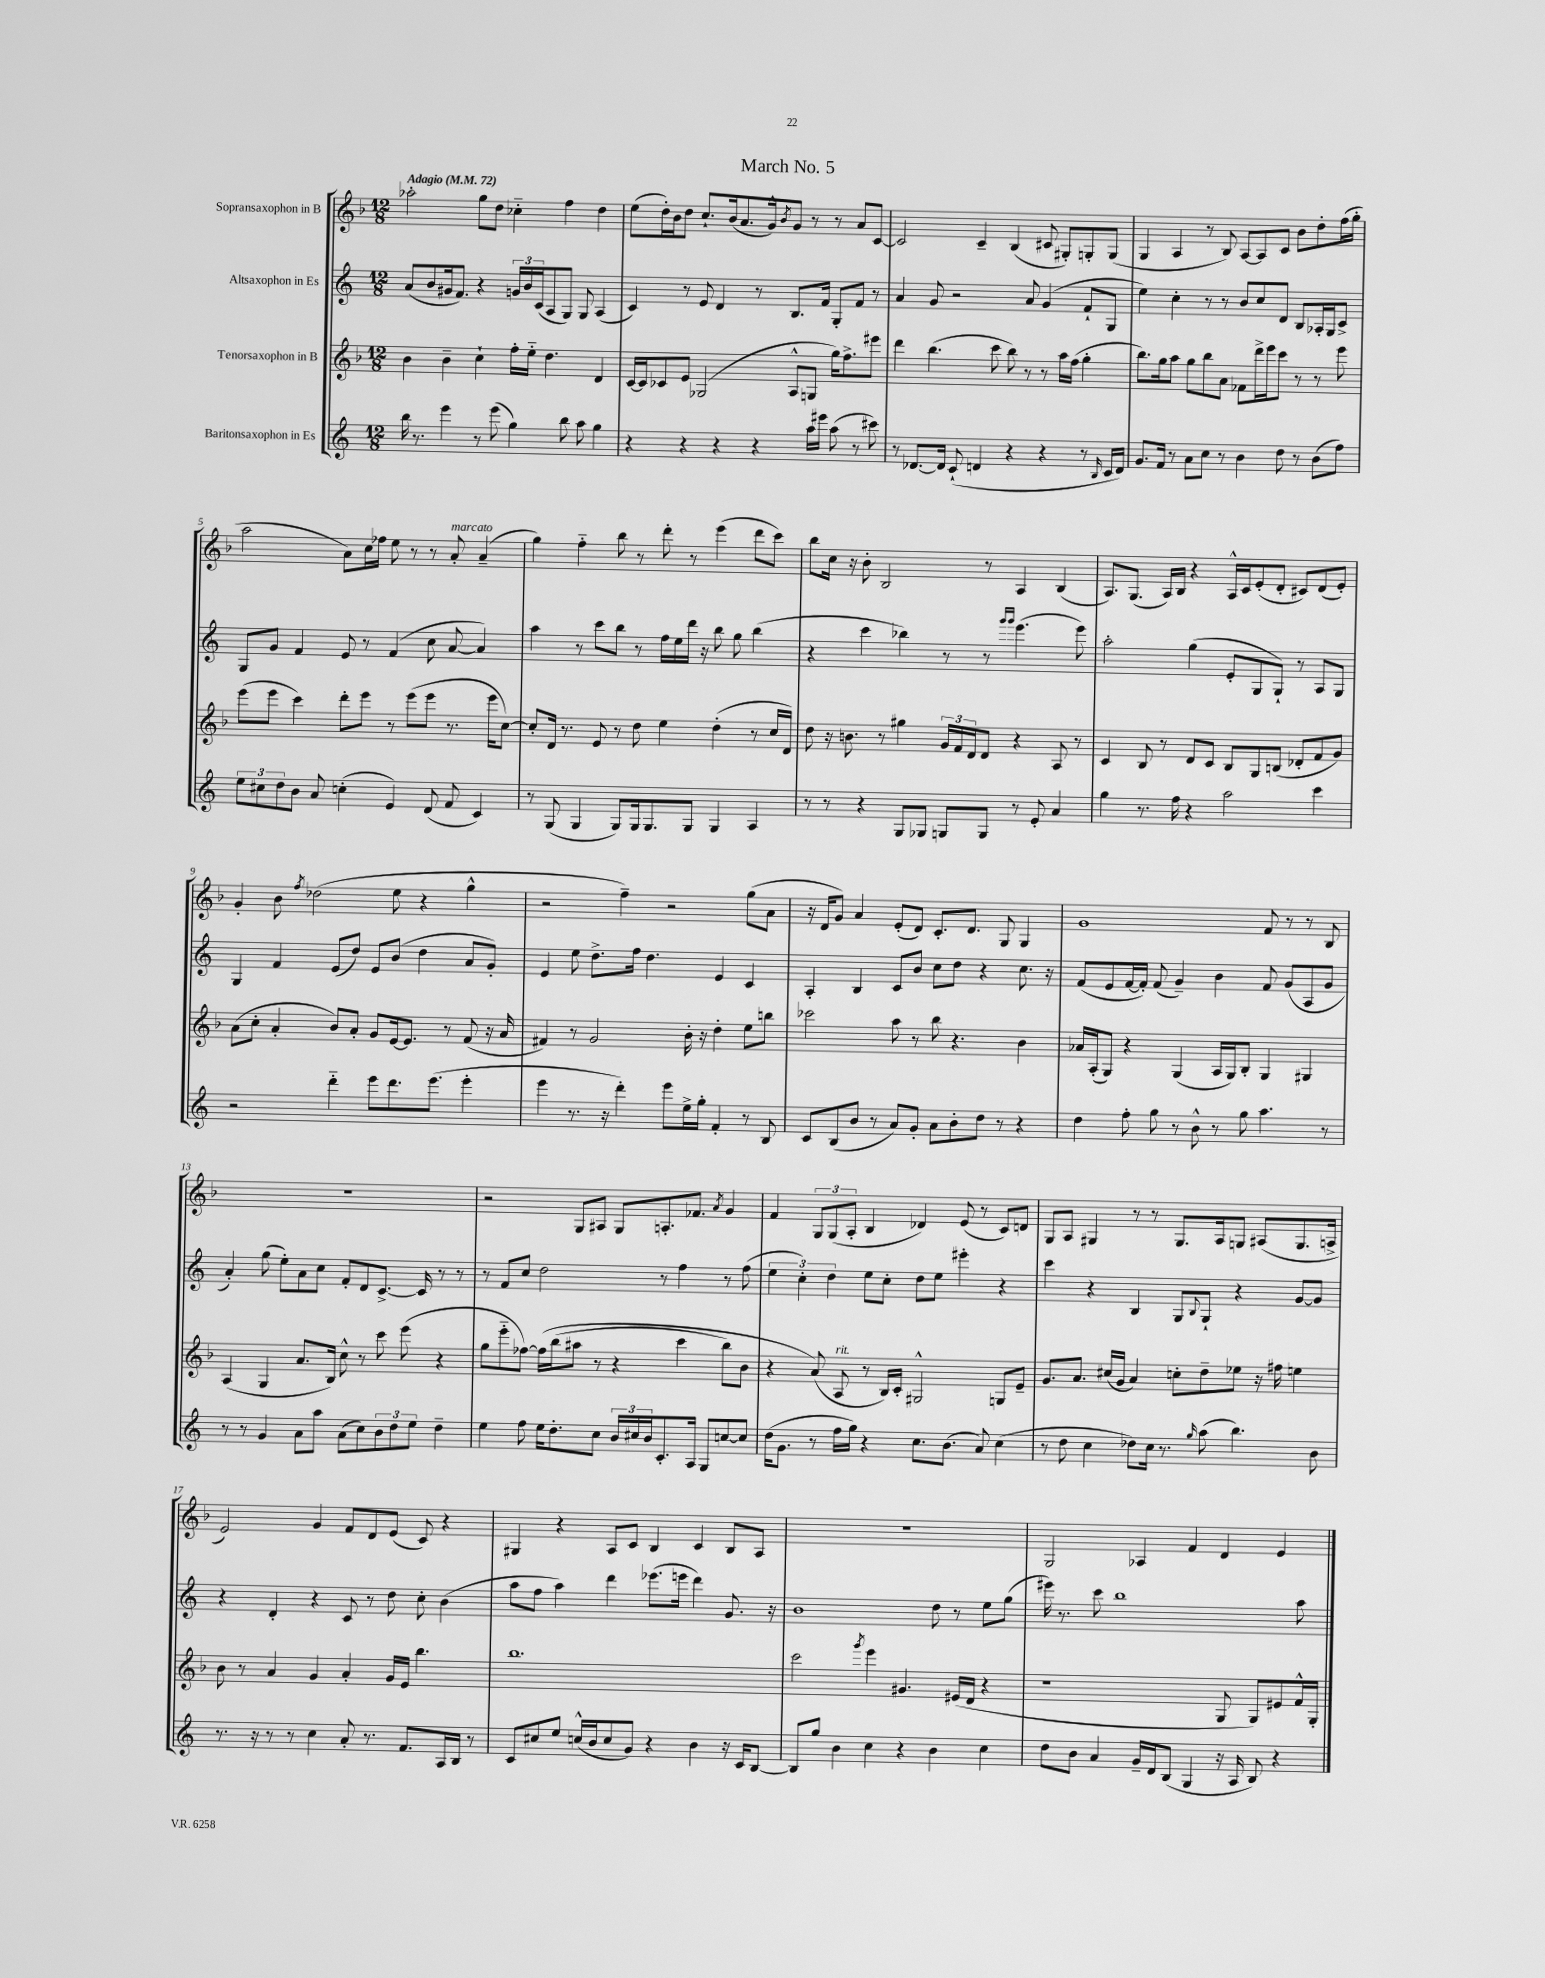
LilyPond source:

\header { title = "March No. 5" }
<<
\new StaffGroup <<
\new Staff = "s0" \with { instrumentName = "Sopransaxophon in B" } {
    \clef treble \key f \major \numericTimeSignature \time 12/8 \tempo "Adagio" 4 = 72
    aes''2-. g''8 d''8 ces''4-_ f''4 d''4 |
    e''8( d''16-.) bes'16 d''8 c''8.-! bes'16( a'8. g'16-^) \acciaccatura { bes'8 } g'8 r8 r8 a'8 c'8~ |
    c'2 c'4-- bes4( cis'8 gis8-.) g8-. g8( |
    g4 a4 r8 bes8) a8~ a8 c'8 bes'8 d''8-. f''16( g''16-. |
    a''2 a'8) c''16 fes''16 e''8 r8 r8 a'8-.^\markup { \italic "marcato" } a'4--( |
    g''4) f''4-_ bes''8 r8 d'''8-. r8 e'''4( d'''8 c'''8) |
    bes''8 c''16 r16 bes'8-. bes2 r8 a4 bes4( |
    a8.) g8.( a16) bes16 r4 a16-^ c'16 e'8-.( d'8-. cis'8) d'8( e'8-.) |
    g'4-. bes'8 \acciaccatura { f''8 } des''2( e''8 r4 g''4-^ |
    r2 f''4--) r2 g''8( a'8 |
    r16 d'16 g'8) a'4 e'8-.( d'8) c'8.-. d'8. g8 g4 |
    g'1 f'8 r8 r8 bes8 |
    R1. |
    r2 g8 ais8 g8 a8.-. fes'8. \acciaccatura { a'8 } g'4 |
    f'4 \tuplet 3/2 { g8 g8( a8-. } bes4 des'4) e'8( r8 c'8) d'8 |
    g8 a8 gis4 r8 r8 gis8. a16 g8 ais8( g8. a16-> |
    e'2) g'4 f'8 d'8 e'8( c'8) r4 |
    gis4 r4 a8 c'8 bes4 c'4 bes8 a8 |
    R1. |
    g2 aes4 f'4 d'4 e'4 \bar "|." |
}
\new Staff = "s1" \with { instrumentName = "Altsaxophon in Es" } {
    \clef treble \key c \major \numericTimeSignature \time 12/8
    a'8( b'8 gis'16 f'8.) r4 \tuplet 3/2 { g'16 b'16 c'16( } a8 g8) g8 a4( |
    c'4) r8 e'8 d'4 r8 b8. f'16 g8-. f'8 r8 |
    a'4 g'8 r2 a'8 g'4( f'8-! g8 |
    e''4) c''4-. r8 r8 b'8 c''8 d'8 b8 aes16-. g16 c'8-> |
    g8 g'8 f'4 e'8 r8 f'4( c''8 a'8~ a'4) |
    a''4 r8 c'''8 b''8 r8 f''16 e''16 d'''16 r16 b''8 g''8 b''4( |
    r4 c'''4 bes''4) r8 r8 \grace { g'''16 g'''16 } e'''4.( e'''8) |
    a''2-. g''4( e'8-. g8 g8-!) r8 a8 g8 |
    g4 f'4 e'8( d''8) e'8 b'8( d''4 a'8 g'8-.) |
    e'4 e''8 d''8.-> f''16 d''4. e'4 c'4 |
    a4-. b4 c'8 b'8 c''8 d''8 r4 c''8. r16 |
    f'8( e'8 f'16~ f'16-.) f'8( g'4--) b'4 f'8 g'8( a8 g'8 |
    a'4-.) g''8( e''8-.) a'8 c''8 f'8-. d'8 c'8.~-> c'16 r8 r8 |
    r8 f'8 c''8 d''2 r8 f''4 r8 f''8( |
    \tuplet 3/2 { e''4 c''4-.) d''4 } e''8 c''8-. d''8 e''8 eis'''4-. r4 |
    c'''4 r4 b4 g8 \appoggiatura { b8 } g8-! r4 g'8~ g'8 |
    r4 d'4-. r4 c'8 r8 d''8 c''8-. b'4( |
    a''8 f''8 a''4) d'''4 ees'''8.( e'''16 d'''4) g'8. r16 |
    b'1 d''8 r8 e''8 g''8( |
    eis'''16) r8. c'''8 b''1 a''8 \bar "|." |
}
\new Staff = "s2" \with { instrumentName = "Tenorsaxophon in B" } {
    \clef treble \key f \major \numericTimeSignature \time 12/8
    bes'4 bes'4-- c''4-! f''16-. e''16-_ d''4. d'4 |
    c'16~ c'16 ces'8 e'8 ges2( a8-^ g8 g''16) f''8.-> eis'''8 |
    d'''4 bes''4.( c'''8 bes''8) r8 r8 a''16 f''16( g''4-. |
    bes''8.) g''16 a''8 g''8 bes''8 a'8 fes'8 d'''16-> e'''16 c'''8 r8 r8 e'''8 |
    e'''8( e'''8 c'''4) d'''8-. e'''8 r8 e'''8( e'''8 r8. e'''16 c''8~) |
    c''8-. d'16 r8. e'8 r8 d''8 e''4 d''4-.( r8 c''16 d'16) |
    d''8 r16 b'8. r8 gis''4 \tuplet 3/2 { g'16 f'16 d'16 } d'8 r4 a8 r8 |
    c'4 bes8 r8 d'8 c'8 bes8 g8 b8( des'8-. f'8 g'8) |
    a'8( c''8-. a'4-. bes'8) a'8-. g'8 e'16~ e'8. r8 f'8( r16 a'16 |
    fis'4) r8 g'2 bes'16-. r16 d''4-. e''8 b''8 |
    ces'''2 a''8 r8 bes''8 r4. bes'4 |
    aes'16 a16-.( g8) r4 g4( a16 g16) bes8-. g4 gis4 |
    a4( g4 a'8. bes16) c''8-^ r8 c'''8 e'''8( r4 |
    g''8 e'''8-_ fes''8~) fes''16\( bes''16( ais''8 r8 r4 c'''4 bes''8) bes'8 |
    r4 a'8(\) a8^\markup { \italic "rit." } r8 bes16) c'16-. gis2-^ g8 e'8-- |
    g'8. a'8. cis''16( g'16 a'4) c''8-. d''8-- ees''8 r16 fis''16 e''4 |
    bes'8 r8 a'4 g'4 a'4-. g'16 e'16 bes''4. |
    bes''1. |
    c'''2 \acciaccatura { g'''8 } e'''4 gis'4. eis'16( d'16 r4 |
    r1 g8 g8) eis'8 f'16-^ g16-. \bar "|." |
}
\new Staff = "s3" \with { instrumentName = "Baritonsaxophon in Es" } {
    \clef treble \key c \major \numericTimeSignature \time 12/8
    b''16 r8. e'''4 r8 e'''8( g''4) b''8 a''8 g''4 |
    r4 r4 r4 r4 a''16 eis'''16 a''8( r8 cis'''8) |
    r8 des'8.~ des'16 c'8-!( d'4 r4 r4 r8 \grace { b16 } c'16 d'16) |
    g'8. f'16 r8 a'8 c''8 r8 b'4 d''8 r8 b'8( f''8) |
    \tuplet 3/2 { e''8 cis''8 d''8 } b'8 a'8 c''4-.( e'4) d'8( f'8 c'4) |
    r8 g8( g4 g8) g16 g8. g8 g4 a4 |
    r8 r8 r4 g8 ges8 g8 g8 r8 e'8-. a'4 |
    g''4 r8. f''16 r4 a''2 c'''4 |
    r2 d'''4-_ e'''8 d'''8. e'''8.( e'''4-. |
    e'''4 r8. r16 d'''4-.) e'''8 e''16-> g''16-. f'4-. r8 b8 |
    c'8 b8( b'8 r8 a'8) g'8-. a'8 b'8-. d''8 r8 r4 |
    d''4 f''8-. g''8 r8 b'8-^ r8 g''8 a''4. r8 |
    r8 r8 g'4 a'8 a''8 a'8( c''8) \tuplet 3/2 { b'8 d''8 e''8 } d''4-- |
    e''4 f''8 e''16 d''8.-. c''8 \tuplet 3/2 { b'16 cis''16 b'16 } c'8.-. a16 g8 c''8~ c''8 |
    d''16( g'8. r8 f''16 g''16) r4 c''8. b'8.( a'8) c''4( |
    r8 d''8 c''4 des''8) c''16 r8. \grace { g''16 } a''8( b''4.) b'8 |
    r8. r16 r8 r8 c''4 a'8-. r8. f'8. a16 b16 r8 |
    c'8 cis''8 e''8 c''16-^( b'16 c''8 g'8) r4 b'4 r16 c'16 b8~ |
    b8 g''8 b'4 c''4 r4 b'4 c''4 |
    d''8 b'8 a'4 g'16-- d'16 b8( g4 r16 a16 b8) r4 \bar "|." |
}
>>
>>
